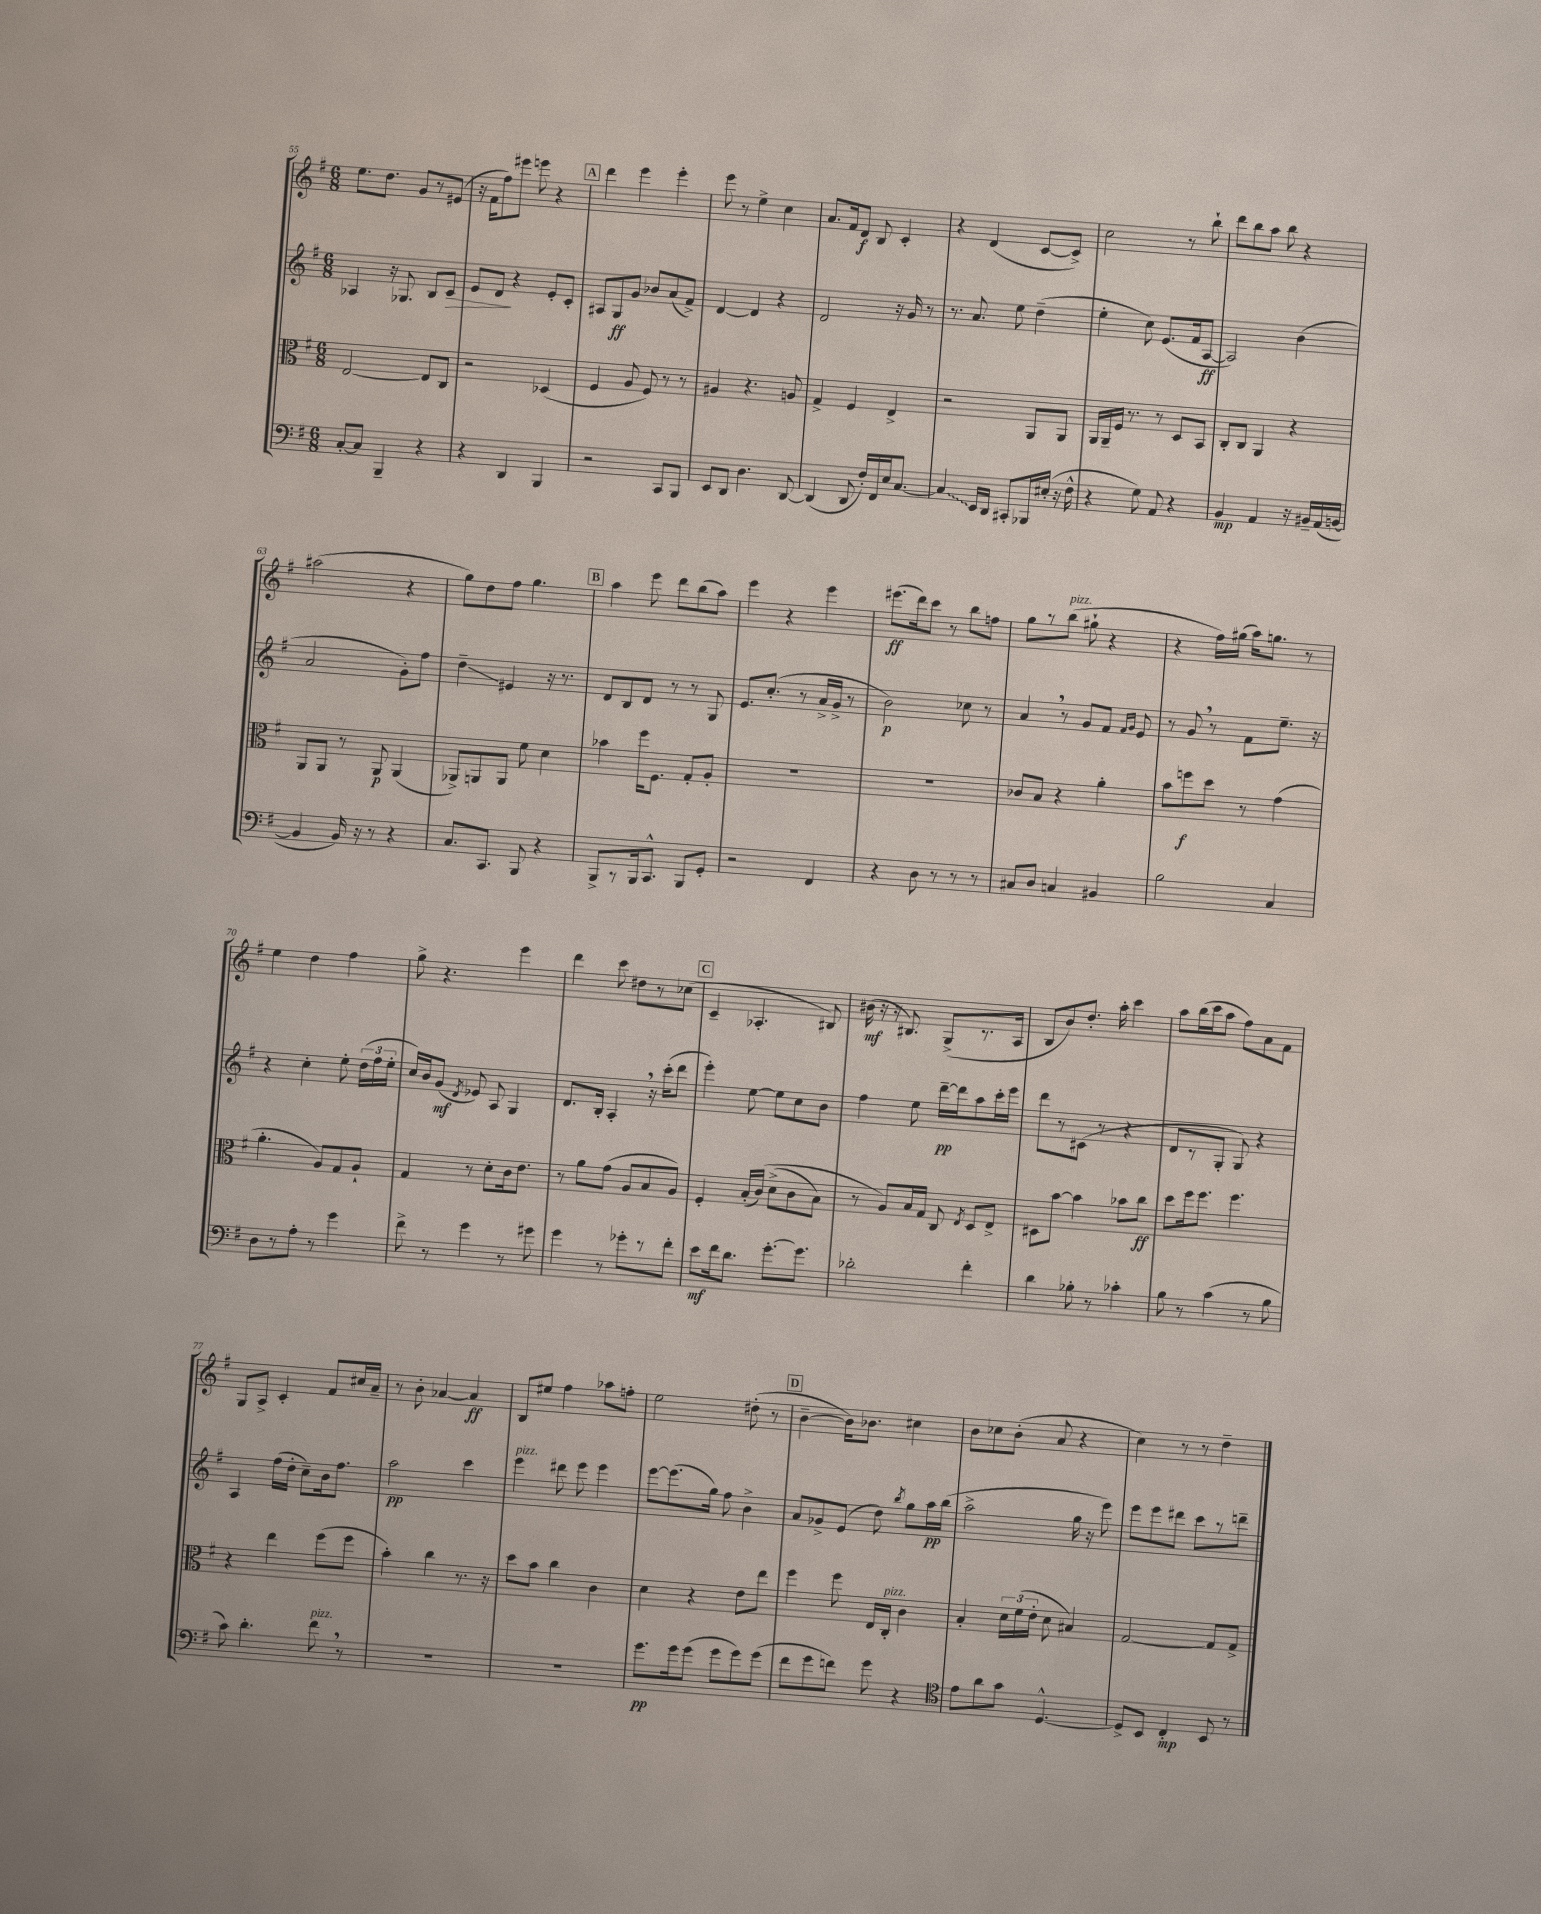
<<
\new StaffGroup <<
\new Staff = "s0" {
    \clef treble \key g \major \numericTimeSignature \time 6/8
    \autoBeamOff e''8.[ d''8.] g'8[ r8 eis'8]( |
    r16 fis'16[ fis''8) eis'''8] e'''8 r4 |
    \mark \markup { \box "A" } d'''4 e'''4 e'''4-. |
    e'''8 r8 e''4-> c''4 |
    a'8.[ fis'16 d'8]\f b8 c'4-. |
    r4 d'4( c'8[~ c'8]->) |
    c''2 r8 b''8-! |
    d'''8[ b''8 a''8] b''8 r4 |
    ais''2( r4 |
    g''8[) d''8 fis''8] g''4. |
    \mark \markup { \box "B" } a''4 e'''8 d'''8[ b''8( a''8]) |
    e'''4 r4 e'''4 |
    eis'''8.[\ff( d'''16) c'''8] r8 b''8[ f''8] |
    g''8[ r8 b''8]^\markup { \italic "pizz." }( gis''8-! r4 |
    r4 fis''16[) gis''16]( a''16[) g''8.] r8 |
    e''4 d''4 fis''4 |
    g''8-> r4. e'''4 |
    d'''4 c'''8 dis''8[ r8 ces''8]( |
    \mark \markup { \box "C" } c'4-- aes4.-. bis8) |
    bis'16\mf( r16 r16 bis8.) g8[->( r8. a16] |
    b8[ b'8) d''8.]-. a''16-. c'''4 |
    a''8[ b''16( c'''16 a''8] fis''8[) a'8 fis'8] |
    g8[ a8]-> c'4-. fis'8[ cis''16 a'16]-- |
    r8 b'8-. aes'4~ aes'4\ff |
    b8[ eis''8] fis''4 aes''8[ f''8]-. |
    e''2 dis''8-.( r8 |
    \mark \markup { \box "D" } b'4~-- b'16[) bes'8.] cis''4 |
    b'8[ ces''8 b'8]-.( a'8 r4 |
    c''4) r8 r8 d''4-- \bar "|." |
}
\new Staff = "s1" {
    \clef treble \key g \major \numericTimeSignature \time 6/8
    \autoBeamOff aes4 r16 ges8. b8[ c'8]\> |
    e'8[ d'8]\! r4 e'8[-. c'8]-. |
    \mark \markup { \box "A" } ais8[ g8\ff g'8] bes'8[ a'8( fis'8]->) |
    d'4~ d'4 r4 |
    d'2 r16 g'16 r8 |
    r8. a'8. e''8 d''4--( |
    e''4-. c''8) e'8.[( fis'16 a8]~\ff |
    a2) b'4( |
    a'2 g'8[-.) fis''8] |
    d''4--\glissando eis'4 r16 r8. |
    \mark \markup { \box "B" } d'8[ b8 d'8] r8 r8 g8 |
    e'8.[ c''8.]-.( r8 a'16[-> g'16]-> r8 |
    b'2\p) ces''8 r8 |
    a'4 \breathe r8 g'8[ fis'8] \grace { fis'16[ g'16] } e'8 |
    r8 g'8 \breathe r8 fis'8[ e''8.]-- r16 |
    r4 c''4-. e''8-. \tuplet 3/2 { d''16[( fis''16 e''16]-. } |
    c''16[) b'16 g'8]\mf( \acciaccatura { d'8 } ees'8) a8 g4 |
    d'8.[ b16]-. a4-. \breathe r16 c'''16[-.( d'''8] |
    \mark \markup { \box "C" } e'''4-.) e''8~ e''8[ c''8 b'8] |
    fis''4 e''8 d'''16[~--\pp d'''16 a''8 c'''16-. e'''16] |
    d'''8[ r8 cis'8]( r8 r4 |
    d'8[ r8 g8]-. g8) r4 |
    a4 fis''16[( d''16]-. c''8[--) b'16 fis''8.] |
    a''2\pp c'''4 |
    e'''4^\markup { \italic "pizz." } dis'''8 e'''8 e'''4 |
    e'''8[~ e'''8.( g''16]) fis''8 b'4-> |
    \mark \markup { \box "D" } a'8[ ges'8-> e'8]( d''8) \acciaccatura { b''8 } g''8[ a''16\pp b''16]( |
    a''2-> g''16 r16 e'''8) |
    e'''8[ e'''8 dis'''8] c'''8[ r8 d'''8]-- \bar "|." |
}
\new Staff = "s2" {
    \clef alto \key g \major \numericTimeSignature \time 6/8
    \autoBeamOff e2~ e8[ c8] |
    r2 des4( |
    \mark \markup { \box "A" } fis4 a8 fis8) r8 r8 |
    ais4 r4. a8 |
    g4-> fis4 e4-> |
    r2 a,8[ a,8] |
    a,16[ a,16-- fis16] r8. r8 d8[ b,8] |
    c8[-. c8] a,4 r4 |
    a,8[ a,8] r8 a,8\p a,4( |
    aes,8[->) a,8 a,8] fis'8 d'4 |
    \mark \markup { \box "B" } bes'4 fis''16[ fis8.] g8[-. a8]-. |
    R2. |
    R2. |
    ces'8[ b8] r4 a'4-. |
    b'8[ f''8\f d''8] r8 g'4( |
    a'4.-. a8[) g8 a8]-! |
    g4 r8 d'8[-. c'16 e'8.] |
    r8 a'8[ g'8]( a8[ b8 a8]) |
    \mark \markup { \box "C" } fis4-. b16[-.( c'16])\( d'8[->( c'8 b8]) |
    r8 a8[\) b16 g16] c8 \acciaccatura { e8 } d8[ e8]-> |
    dis8[ b'8]~ b'4 bes'8[ c''8]\ff |
    d''8[ fis''16 fis''8.] fis''4. |
    r4 e''4 fis''8[( fis''8] |
    b'4-.) c''4 r8. r16 |
    d''8[ b'8] c''4 c'4 |
    d'4 r4 e'8[ e''8] |
    \mark \markup { \box "D" } fis''4 fis''8 e16[ c16]-.^\markup { \italic "pizz." } c'4 |
    b4-. \tuplet 3/2 { d'16[ fis'16( e'16]-. } d'8 bis4) |
    g2~ g8[ g8]-> \bar "|." |
}
\new Staff = "s3" {
    \clef bass \key g \major \numericTimeSignature \time 6/8
    \autoBeamOff c8[~-. c8] b,,4-- r4 |
    r4 d,4 b,,4 |
    \mark \markup { \box "A" } r2 c,8[ b,,8] |
    e,8[ d,8] d4. d,8~ |
    d,4( d,8 fis16[-.) fis,16 e16 c8.]~ |
    \once \override Glissando.style = #'zigzag c4\glissando e,16[ d,16] cis,8[-. bes,,16 eis16]-.( r16 fis16-^ |
    r4 g8) a,8 r4 |
    b,4\mp a,4 r16 bis,16[-- a,16( b,16]~ |
    b,4 b,16) r16 r8 r4 |
    c8.[ c,8.] b,,8 r4 |
    \mark \markup { \box "B" } b,,8[-> r8 b,,16 c,8.]-^ b,,8[ g,8]-. |
    r2 fis,4 |
    r4 d8 r8 r8 r8 |
    cis8[ d8] c4 bis,4 |
    b2 c4 |
    d8[ r8 a8]-. r8 g'4 |
    fis'8-> r8 g'4 r8 gis'8 |
    g'4 r8 ges'8[-. r8 fis'8]-. |
    \mark \markup { \box "C" } e'8[\mf fis'16 d'8.] g'8.[~-. g'8.] |
    des'2-. fis'4-. |
    d'4 bes8-. r8 ces'4-. |
    b8 r8 c'4( r8 b8 |
    c'8) d'4.-. fis'8^\markup { \italic "pizz." } \breathe r8 |
    R2. |
    r2. |
    g'8.[\pp g'16 g'8]( g'8[ g'8) g'8]( |
    \mark \markup { \box "D" } fis'8[ g'8 f'8]) g'8 r4 |
    \clef tenor e'8[ a'8 g'8] d4.~-^ |
    d8[-> b,8] c4-.\mp b,8 r8 \bar "|." |
}
>>
>>
\layout { \context { \Score currentBarNumber = #55 } }
